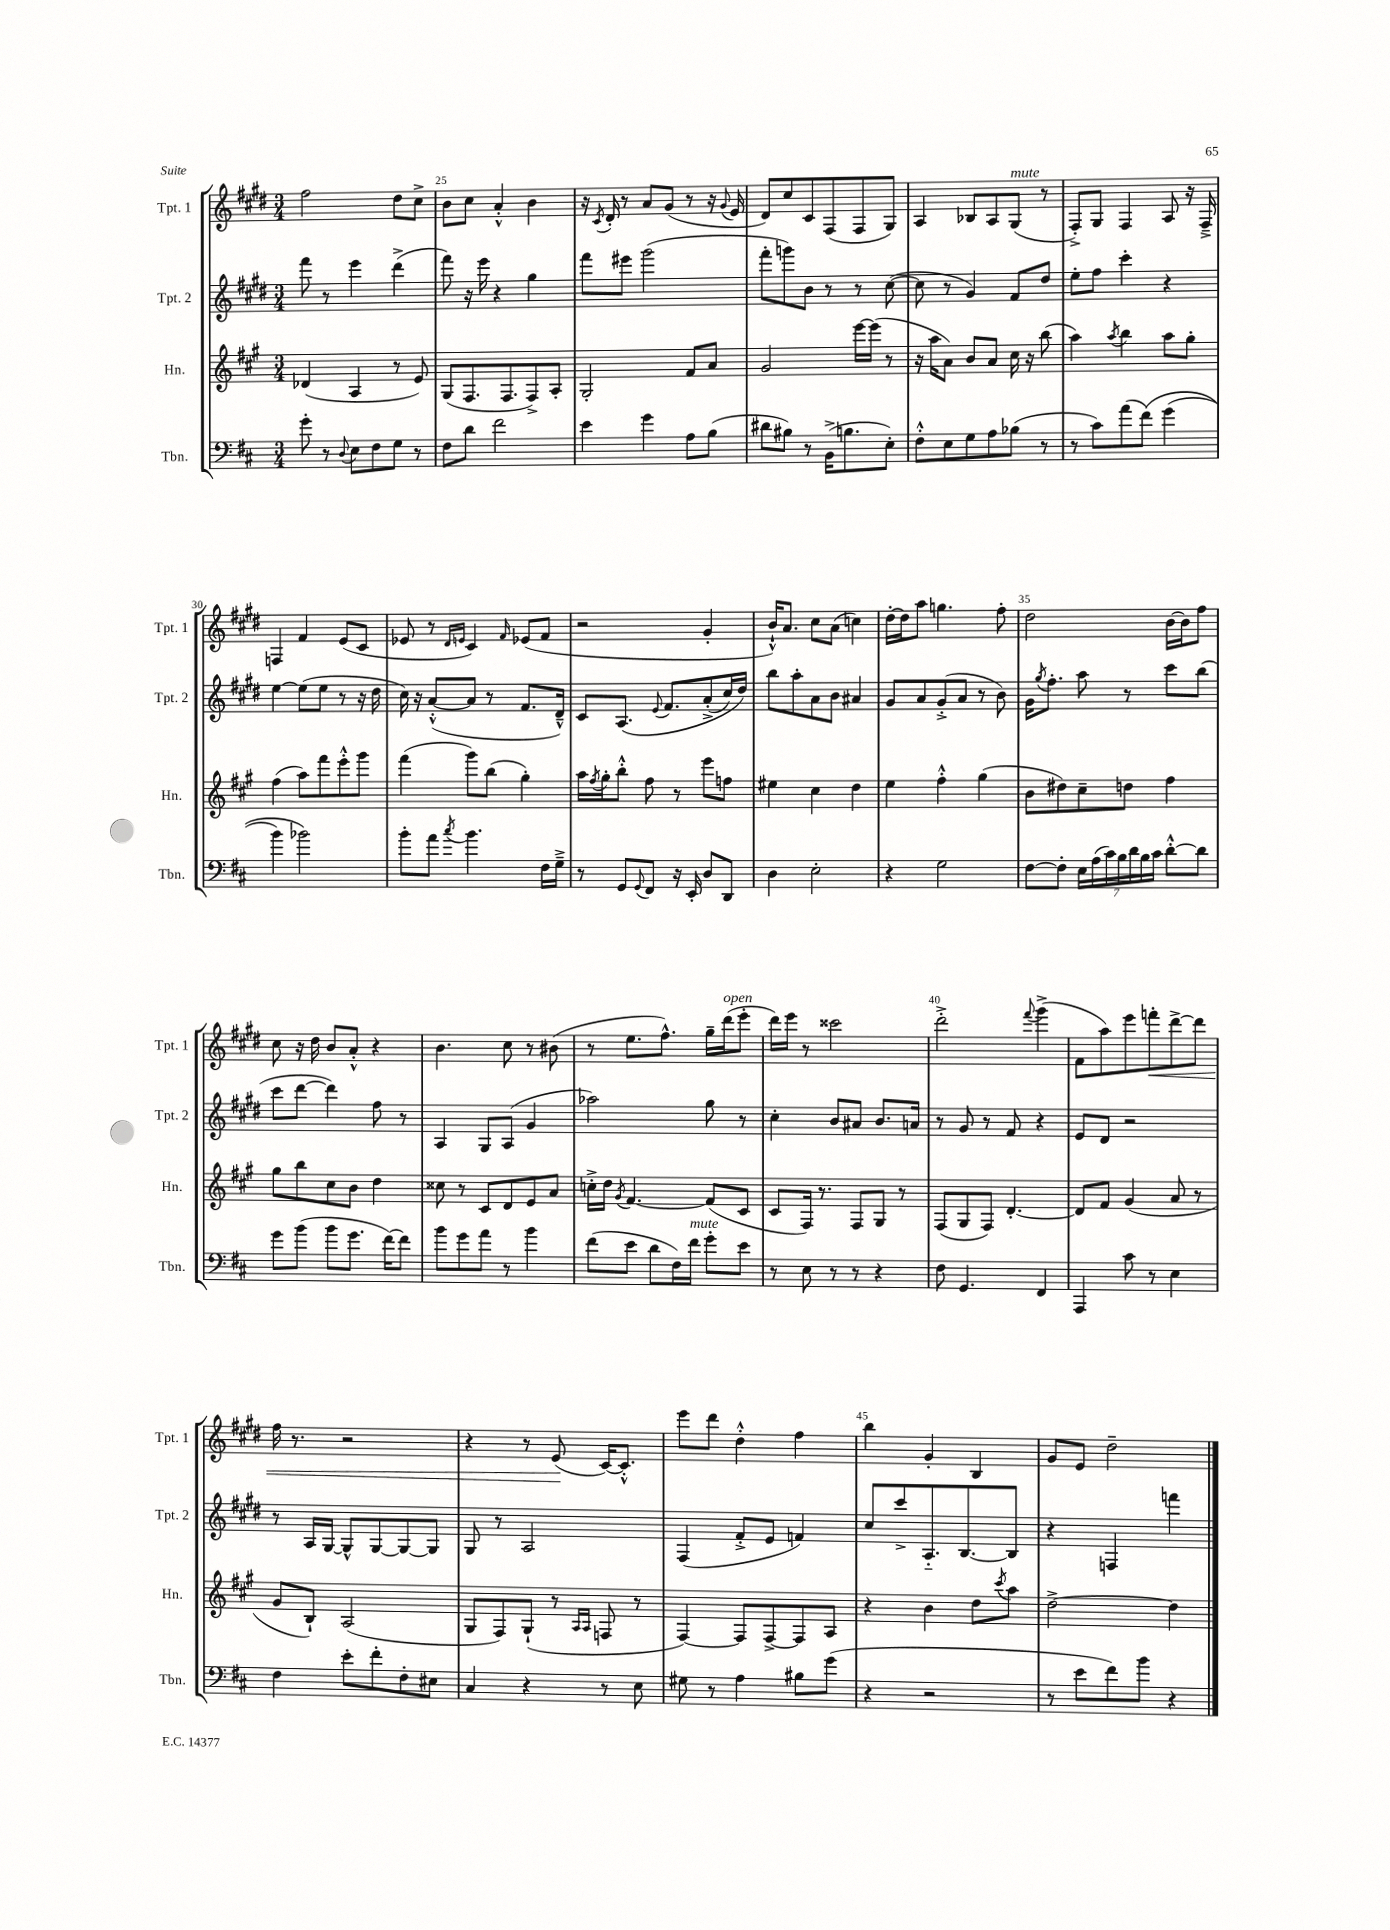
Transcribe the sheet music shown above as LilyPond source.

<<
\new StaffGroup <<
\new Staff = "s0" \with { instrumentName = "Tpt. 1" shortInstrumentName = "Tpt. 1" } {
    \clef treble \key e \major \numericTimeSignature \time 3/4
    fis''2 dis''8 cis''8-> |
    b'8 cis''8 a'4-.-^ b'4 |
    r16 \acciaccatura { cis'8 } dis'16-. r8 a'8 gis'8( r8 r16 \appoggiatura { gis'8 } e'16 |
    dis'8) cis''8 cis'8 fis8( fis8 gis8) |
    a4 bes8 a8 gis8^\markup { \italic "mute" }( r8 |
    fis8-.->) gis8 fis4 a8 r16 fis16---> |
    f4 fis'4 e'8( cis'8 |
    ees'8 r8 \grace { dis'16 e'16 } cis'4) \grace { fis'16 } ees'8( fis'8 |
    r2 gis'4-. |
    b'16-!-^) a'8. cis''8 a'8( c''4) |
    dis''16~-. dis''16 a''8 g''4. fis''8-. |
    dis''2 b'16~ b'16 fis''8 |
    cis''8 r16 dis''16 b'8 a'8-.-^ r4 |
    b'4. cis''8 r8 bis'8( |
    r8 e''8. fis''8.-^) gis''16-- dis'''16^\markup { \italic "open" }( e'''8-. |
    dis'''16) e'''16 r8 cisis'''2 |
    dis'''2-.-> \appoggiatura { fis'''8 } gis'''4->( |
    fis'8 a''8) e'''8 f'''8-.\< dis'''8~-> dis'''8 |
    fis''16 r8. r2 |
    r4 r8 e'8\!( cis'16~) cis'8.-.-^ |
    e'''8 dis'''8 dis''4-.-^ fis''4 |
    b''4 gis'4-. b4 |
    gis'8 e'8 dis''2-- \bar "|." |
}
\new Staff = "s1" \with { instrumentName = "Tpt. 2" shortInstrumentName = "Tpt. 2" } {
    \clef treble \key e \major \numericTimeSignature \time 3/4
    fis'''8 r8 e'''4 dis'''4->( |
    fis'''8) r16 e'''16 r4 gis''4 |
    fis'''8 eis'''8 gis'''2( |
    fis'''8-. g'''8) b'8 r8 r8 cis''8~( |
    cis''8 r8 gis'4) fis'8 dis''8 |
    e''8-. fis''8 cis'''4-. r4 |
    e''4~ e''8( e''8 r8 r16 dis''16 |
    cis''16) r16 a'8~-.-^( a'8 r8 fis'8. dis'16---^) |
    cis'8 a8.\( \appoggiatura { e'8 } fis'8. a'8-.->( cis''16) dis''16\) |
    b''8 a''8-. a'8 b'8 ais'4 |
    gis'8 a'8 gis'8-.->( a'8 r8 b'8) |
    gis'16 \acciaccatura { gis''8 } fis''8.-. a''8 r8 cis'''8 b''8( |
    cis'''8 dis'''8~ dis'''4) fis''8 r8 |
    a4 gis8 a8( gis'4 |
    aes''2) gis''8 r8 |
    cis''4-. b'8 ais'8 b'8. a'16 |
    r8 gis'8 r8 fis'8 r4 |
    e'8 dis'8 r2 |
    r8 a16 gis16~ gis8-^ gis8~ gis8~ gis8 |
    gis8 r8 a2 |
    fis4( fis'8-.-> e'8 f'4) |
    cis''8 cis'''8-> a8.-_ b8.~ b8 |
    r4 f4 f'''4 \bar "|." |
}
\new Staff = "s2" \with { instrumentName = "Hn." shortInstrumentName = "Hn." } {
    \clef treble \key a \major \numericTimeSignature \time 3/4
    des'4( a4 r8 e'8) |
    gis8( fis8. fis8. fis8->) a8-. |
    gis2-. fis'8 a'8 |
    gis'2 e'''16~ e'''16( r8 |
    r16 a''16 a'8) b'8 a'8 cis''16 r16 b''8( |
    a''4) \acciaccatura { a''8 } b''4 a''8 gis''8-. |
    fis''4( a''8) fis'''8 e'''8-.-^ gis'''8 |
    fis'''4( gis'''8) b''8( gis''4-.) |
    a''16 \acciaccatura { fis''8 } gis''16-. b''8-.-^ fis''8 r8 e'''8 f''8 |
    eis''4 cis''4 d''4 |
    e''4 fis''4-.-^ gis''4( |
    b'8 dis''8) cis''8-- d''8 fis''4 |
    gis''8 b''8 cis''8 b'8 d''4 |
    cisis''8 r8 cis'8 d'8 e'8 a'8 |
    c''16-.-> d''16 \acciaccatura { gis'8 } fis'4.~ fis'8( cis'8 |
    cis'8 fis16) r8. fis8 gis8 r8 |
    fis8( gis8 fis8) d'4.~-. |
    d'8 fis'8 gis'4( a'8 r8 |
    gis'8 b8-!) a2( |
    gis8 fis8) gis8-!( r8 \grace { a16 a16 } f8 r8 |
    fis4~) fis8 fis8~-> fis8 a8 |
    r4 b'4 d''8 \acciaccatura { cis'''8 } a''8 |
    d''2~-> d''4 \bar "|." |
}
\new Staff = "s3" \with { instrumentName = "Tbn." shortInstrumentName = "Tbn." } {
    \clef bass \key d \major \numericTimeSignature \time 3/4
    g'8-. r8 \appoggiatura { d8 } e8 fis8 g8 r8 |
    fis8 d'8 fis'2 |
    e'4 g'4 a8 b8( |
    dis'8 bis8) r8 b,16->( b8. e8-.) |
    fis8-.-^ e8 g8 a8 bes8( r8 |
    r8 cis'8) a'8( fis'8)\( g'4( |
    b'4) bes'2\) |
    b'8-. a'8 \acciaccatura { cis''8 } b'4. fis16 g16---> |
    r8 g,8 \appoggiatura { g,8 } fis,8 r16 e,16-. d8 d,8 |
    d4 e2-. |
    r4 g2 |
    fis8~ fis8-. \tuplet 7/4 { e16 a16( cis'16) b16 d'16 b16 cis'16 } d'8~-.-^ d'8 |
    g'8 b'8( b'8 g'8. fis'16~) fis'8 |
    b'8 g'8 a'8 r8 b'4 |
    fis'8( e'8 d'8 fis16) fis'16^\markup { \italic "mute" } g'8-. e'8 |
    r8 e8 r8 r8 r4 |
    fis8 g,4. fis,4 |
    a,,4 cis'8 r8 e4 |
    fis4 e'8-. fis'8-. fis8-. eis8 |
    cis4 r4 r8 e8 |
    gis8 r8 a4 bis8 g'8( |
    r4 r2 |
    r8 e'8 fis'8) b'8 r4 \bar "|." |
}
>>
>>
\layout { \context { \Score currentBarNumber = #24 \override BarNumber.break-visibility = ##(#f #t #t) barNumberVisibility = #(every-nth-bar-number-visible 5) } }
